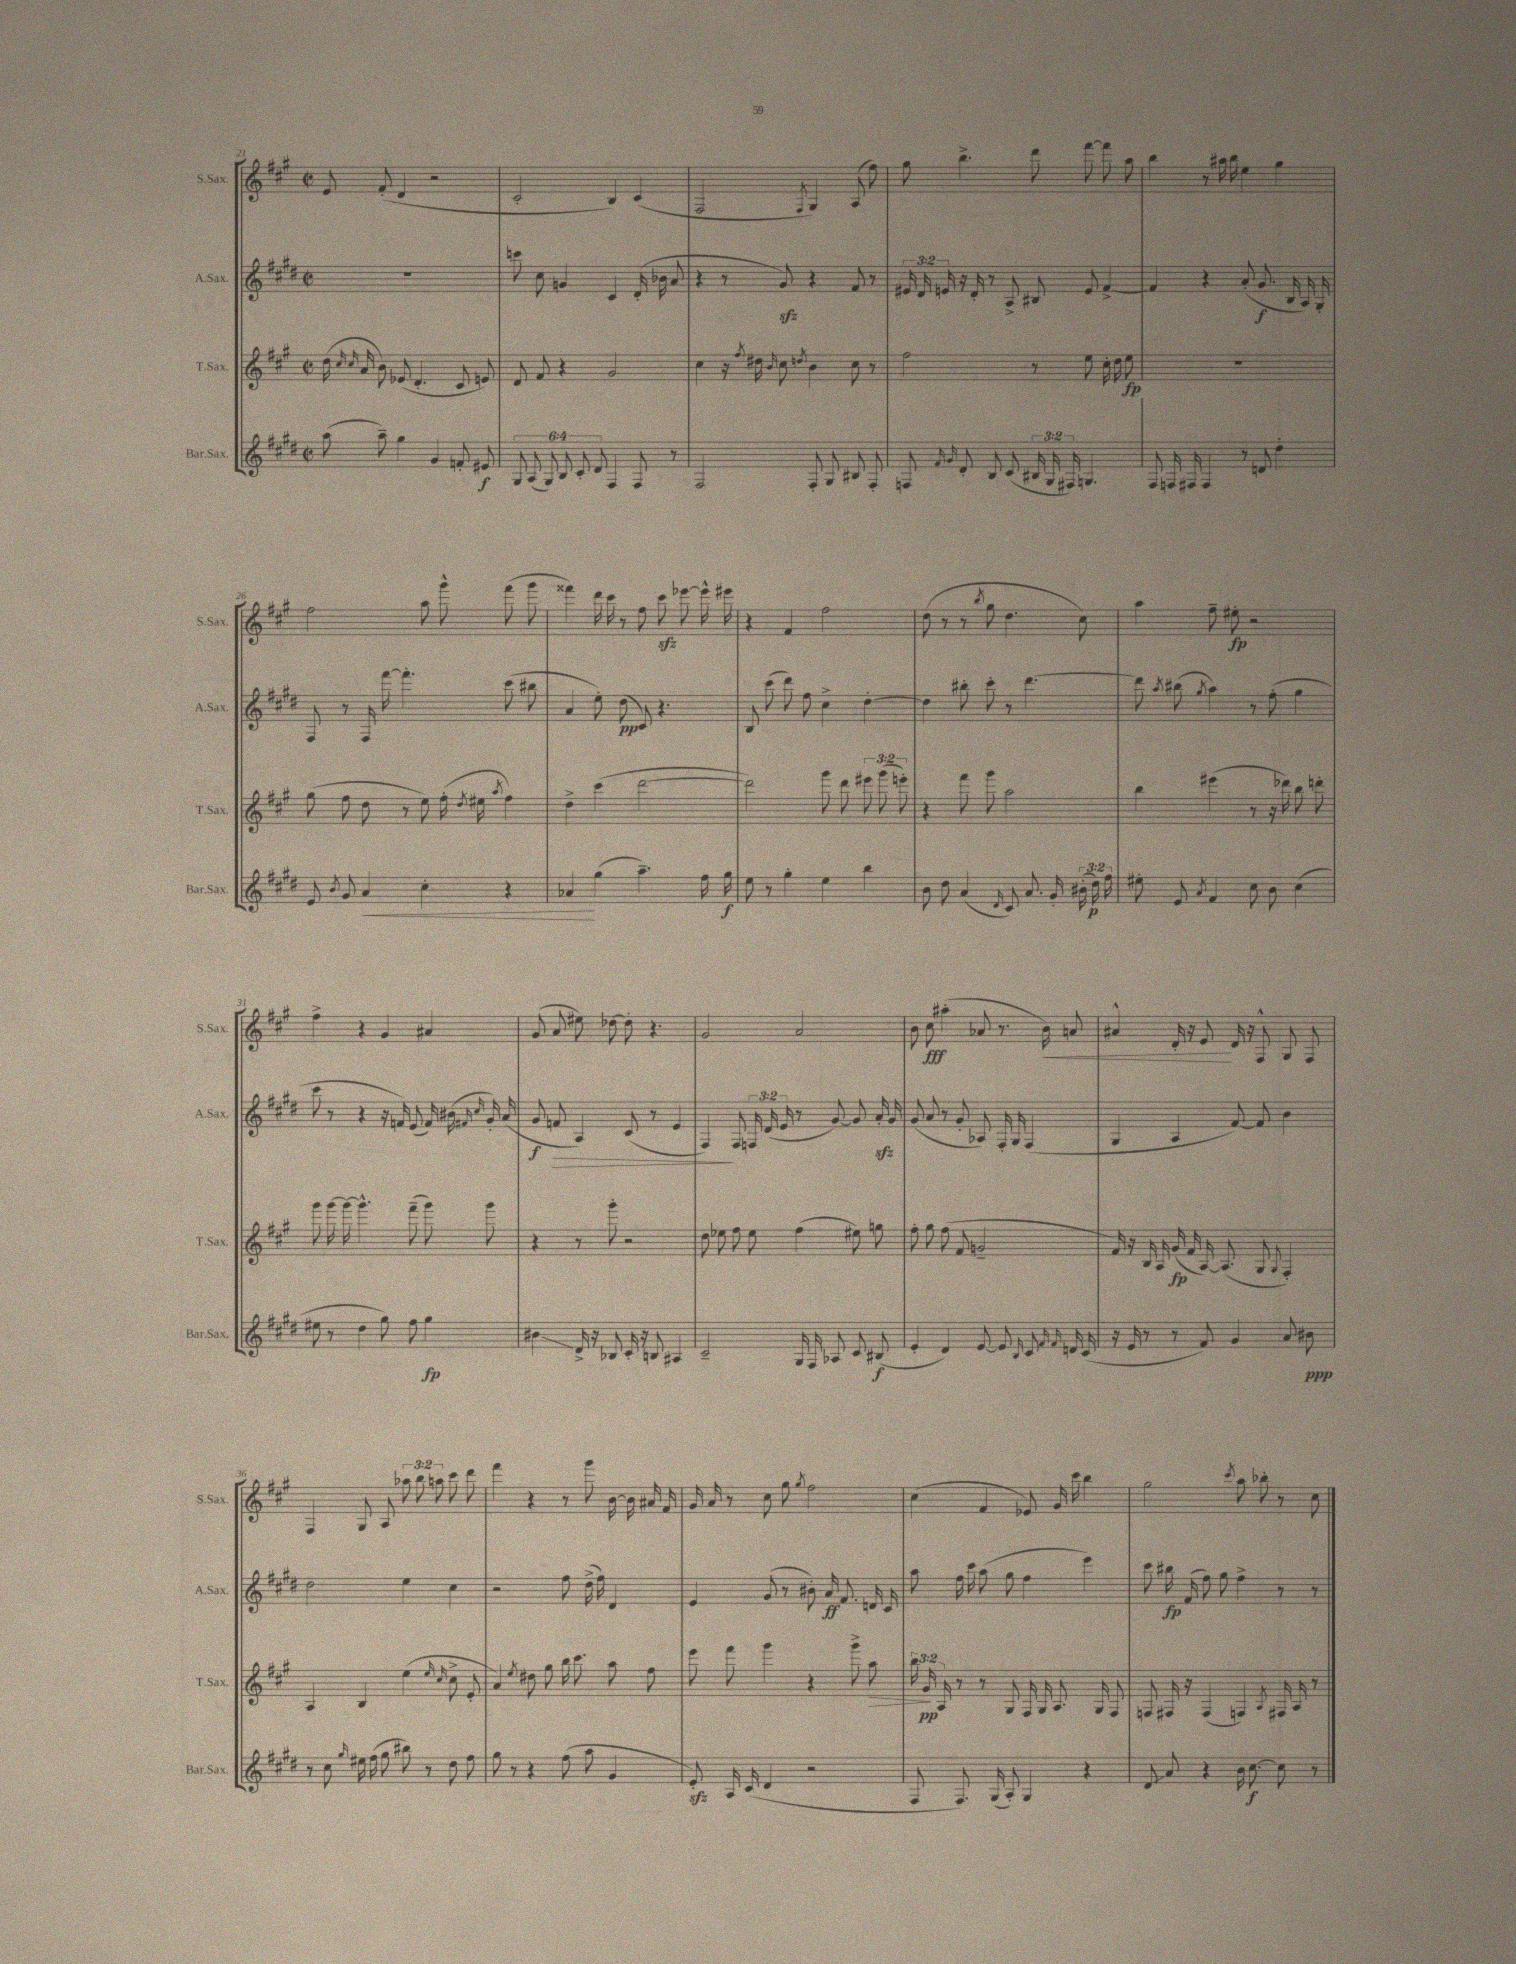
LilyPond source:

<<
\new StaffGroup <<
\new Staff = "s0" \with { instrumentName = "S.Sax." shortInstrumentName = "S.Sax." } {
    \clef treble \key a \major \defaultTimeSignature \time 2/2 \override Staff.TupletNumber.text = #tuplet-number::calc-fraction-text
    \autoBeamOff e'8 fis'8-.( d'4 r2 |
    cis'2-. b4) cis'4( |
    fis2 \acciaccatura { fis8 } gis4) a8( fis''8) |
    gis''8 b''4.-> d'''8 fis'''8~ fis'''8 a''8 |
    b''4 r8 ais''16 b''16 e''4 gis''4 |
    fis''2 a''8 gis'''8-^ fis'''8( gis'''8 |
    fisis'''4) d'''16 cis'''16 r8 fis''8 cis'''8\sfz ees'''8~ ees'''16-^ eis'''16 |
    r4 fis'4 fis''2 |
    d''8( r8 r8 \acciaccatura { b''8 } gis''8 d''4. cis''8) |
    a''4 fis''8-- eis''8-.\fp r2 |
    fis''4-> r4 gis'4 ais'4 |
    gis'8( a'8 eis''8) des''8~ des''8-. r4. |
    gis'2 a'2 |
    b'8 cis''8\fff ais''4-.( aes'8 r8. b'16\<) a'8 |
    ais'4-^ d'16-. r16 e'8\! d'16 r16 fis8-^ gis8 fis8 |
    fis4 gis8 a8 \tuplet 3/2 { aes''8 b''8 a''8 } cis'''8 d'''8 |
    fis'''4 r4 r8 gis'''8 b'16~ b'16 ais'16 fis'16 |
    gis'16 a'16 r8 cis''8 gis''8 \acciaccatura { gis''8 } fis''2 |
    cis''4( fis'4 ees'8) gis'16 cis'''16 b''4 |
    gis''2 \acciaccatura { cis'''8 } a''8 bes''8-. r8 cis''8 \bar "|." |
}
\new Staff = "s1" \with { instrumentName = "A.Sax." shortInstrumentName = "A.Sax." } {
    \clef treble \key e \major \defaultTimeSignature \time 2/2 \override Staff.TupletNumber.text = #tuplet-number::calc-fraction-text
    \autoBeamOff R1 |
    c'''8 cis''8 g'4 cis'4 dis'16-.( bes'16 a'8 |
    r4 r8 gis'8\sfz) r4 fis'8 r8 |
    \tuplet 3/2 { eis'16 dis'16 e'16 } r16 dis'16-. r8 a8-> bis8 e'8 fis'4~-> |
    fis'4 r4 a'8-.( gis'8.\f b16 a16) gis16-. |
    fis8 r8 fis16 fis'''16~ fis'''4.-. cis'''8( bis''8 |
    a'4 e''8-.) dis''8\pp( cis'8) r4. |
    b8 cis'''8( dis'''8) fis''8 cis''4-> dis''4~-. |
    dis''4 bis''8-. cis'''8-. r8 dis'''4.~ |
    dis'''8 \acciaccatura { a''8 } bis''8( \acciaccatura { gis''8 } a''4) r8 fis''8-.( gis''4 |
    cis'''8 r8 r4 r16 f'16) e'8( f'16) bis'16( \grace { fis'16 cis''16 } gis'16-.) a'16( |
    gis'8\f f'8\> a4) cis'8( r8 e'4 |
    fis4\!) fis8 \tuplet 3/2 { f16 dis'16( e'16 } r8 gis'8~) gis'8 a'16-.\sfz gis'16 |
    gis'8( a'8 r8 gis'8-. aes8) fis16-. gis16 fis4( |
    gis4 a4 fis'8~) fis'8 b'4 |
    dis''2 e''4 cis''4 |
    r2 fis''8 dis''16->( fis''16) dis'4 |
    e'4 gis'8( r8 bis'8-.) a'16\ff fis'8. d'16 cis'16 |
    a''8 fis''16 cis'''16 a''8( gis''8 fis''4 e'''4) |
    cis'''8 bis''16\fp fis'16( fis''8) gis''8 fis''4-> r8 r8 \bar "|." |
}
\new Staff = "s2" \with { instrumentName = "T.Sax." shortInstrumentName = "T.Sax." } {
    \clef treble \key a \major \defaultTimeSignature \time 2/2 \override Staff.TupletNumber.text = #tuplet-number::calc-fraction-text
    \autoBeamOff d''16( \grace { cis''16 cis''16 } a'16 b'8) ees'8( d'4.-. cis'8 e'8) |
    d'8 fis'8 r4 gis'2 |
    cis''4 r16 \acciaccatura { fis''8 } dis''16 \grace { b'16 } cis''8 \acciaccatura { d''8 } b'4 cis''8 r8 |
    fis''2 r8 e''8 cis''16-. d''16 e''8\fp |
    R1 |
    gis''8( fis''8 d''8 r8 e''8) fis''16-.( \acciaccatura { d''8 } eis''16 \acciaccatura { a''8 } fis''4) |
    d''4-> cis'''4( d'''2~ |
    d'''2) gis'''8 d'''8 \tuplet 3/2 { eis'''8 gis'''8( e'''8-.) } |
    r4 fis'''8 gis'''8 a''2 |
    b''4 eis'''4( r8 r16 des'''16) b''8 d'''8-. |
    gis'''8 gis'''16~ gis'''16~ gis'''4.-^ fis'''8--( gis'''8) gis'''8 |
    r4 r8 gis'''8-. r2 |
    d''8 ees''8 fis''8 ees''8 fis''4( eis''8) g''8 |
    fis''8-. gis''8 fis''8( fis'8 g'2-- |
    fis'16) r16 b16 a16 gis'16\fp( fis'16 a16~) a8.( gis8 \appoggiatura { gis8 } fis4-.) |
    a4 b4 e''4( \grace { e''16 cis''16 } cis''8-> e'8-. |
    a'4) \acciaccatura { e''8 } dis''8 gis''8 b''16 cis'''8. a''8 fis''8 |
    e'''8 fis'''8 gis'''4 r4 gis'''8-> a''8\> |
    \tuplet 3/2 { b''16 gis'16\pp\! a16 } r8 r8 gis8 fis16 gis16 a8. gis16 fis8 |
    f8 fis16 r16 fis4( f4) \acciaccatura { a8 } fis16 a16 r8 \bar "|." |
}
\new Staff = "s3" \with { instrumentName = "Bar.Sax." shortInstrumentName = "Bar.Sax." } {
    \clef treble \key e \major \defaultTimeSignature \time 2/2 \override Staff.TupletNumber.text = #tuplet-number::calc-fraction-text
    \autoBeamOff a''8( a''8--) gis''4 gis'4 f'8-. eis'8\f |
    \tuplet 6/4 { gis8 a8( gis8) b8 cis'8-. dis'8 } fis4 fis8 r8 |
    fis2 fis8-. gis8 bis8 fis8-. |
    f8 \grace { fis'16 gis'16 } dis'8-. b8 cis'8( \tuplet 3/2 { bis16 gis16 fis16) } g4. |
    fis8 f16 fis16 fis4 r8 d'8 dis''4-. |
    e'8 \acciaccatura { b'8 } gis'8 a'4\< cis''4-. r4 |
    aes'4\! gis''4( a''4.--) fis''16 gis''16\f |
    e''8 r8 gis''4-. e''4 b''4 |
    b'8 dis''8 a'4( \grace { dis'16 } cis'8) a'8. gis'16-. \tuplet 3/2 { bis'16-.( dis''16\p) fis''16 } |
    eis''8-. e'8 \acciaccatura { a'8 } fis'4 cis''8 b'8 cis''4( |
    eis''8 r8 dis''4 gis''8) fis''8 gis''4\fp |
    bis'4\glissando dis'16-> r16 bes8 cis'16-. r16 b8 ais4 |
    cis'2-- gis16 fis16 aes8 cis'8 bis8\f( |
    e'4-. dis'4) e'8~ e'8 \grace { b16 } cis'8 \grace { fis'16 fis'16 } d'16 cis'16( |
    r16 e'16 r8 r8 fis'8) gis'4 a'8 bis'8\ppp |
    r8 cis''8 \grace { gis''16 } eis''16 fis''16( gis''8 bis''8) r8 dis''8 fis''8 |
    gis''8 r8 r4 fis''8( a''8 gis'4 |
    e'8-.\sfz) a16 cis'16( dis'4 r2 |
    fis8 fis8.) gis16( a8-.) gis4 r4 |
    dis'8\glissando a'8 r4 b'16 cis''8.~\f cis''8 r8 \bar "|." |
}
>>
>>
\layout { \context { \Score currentBarNumber = #21 } }
